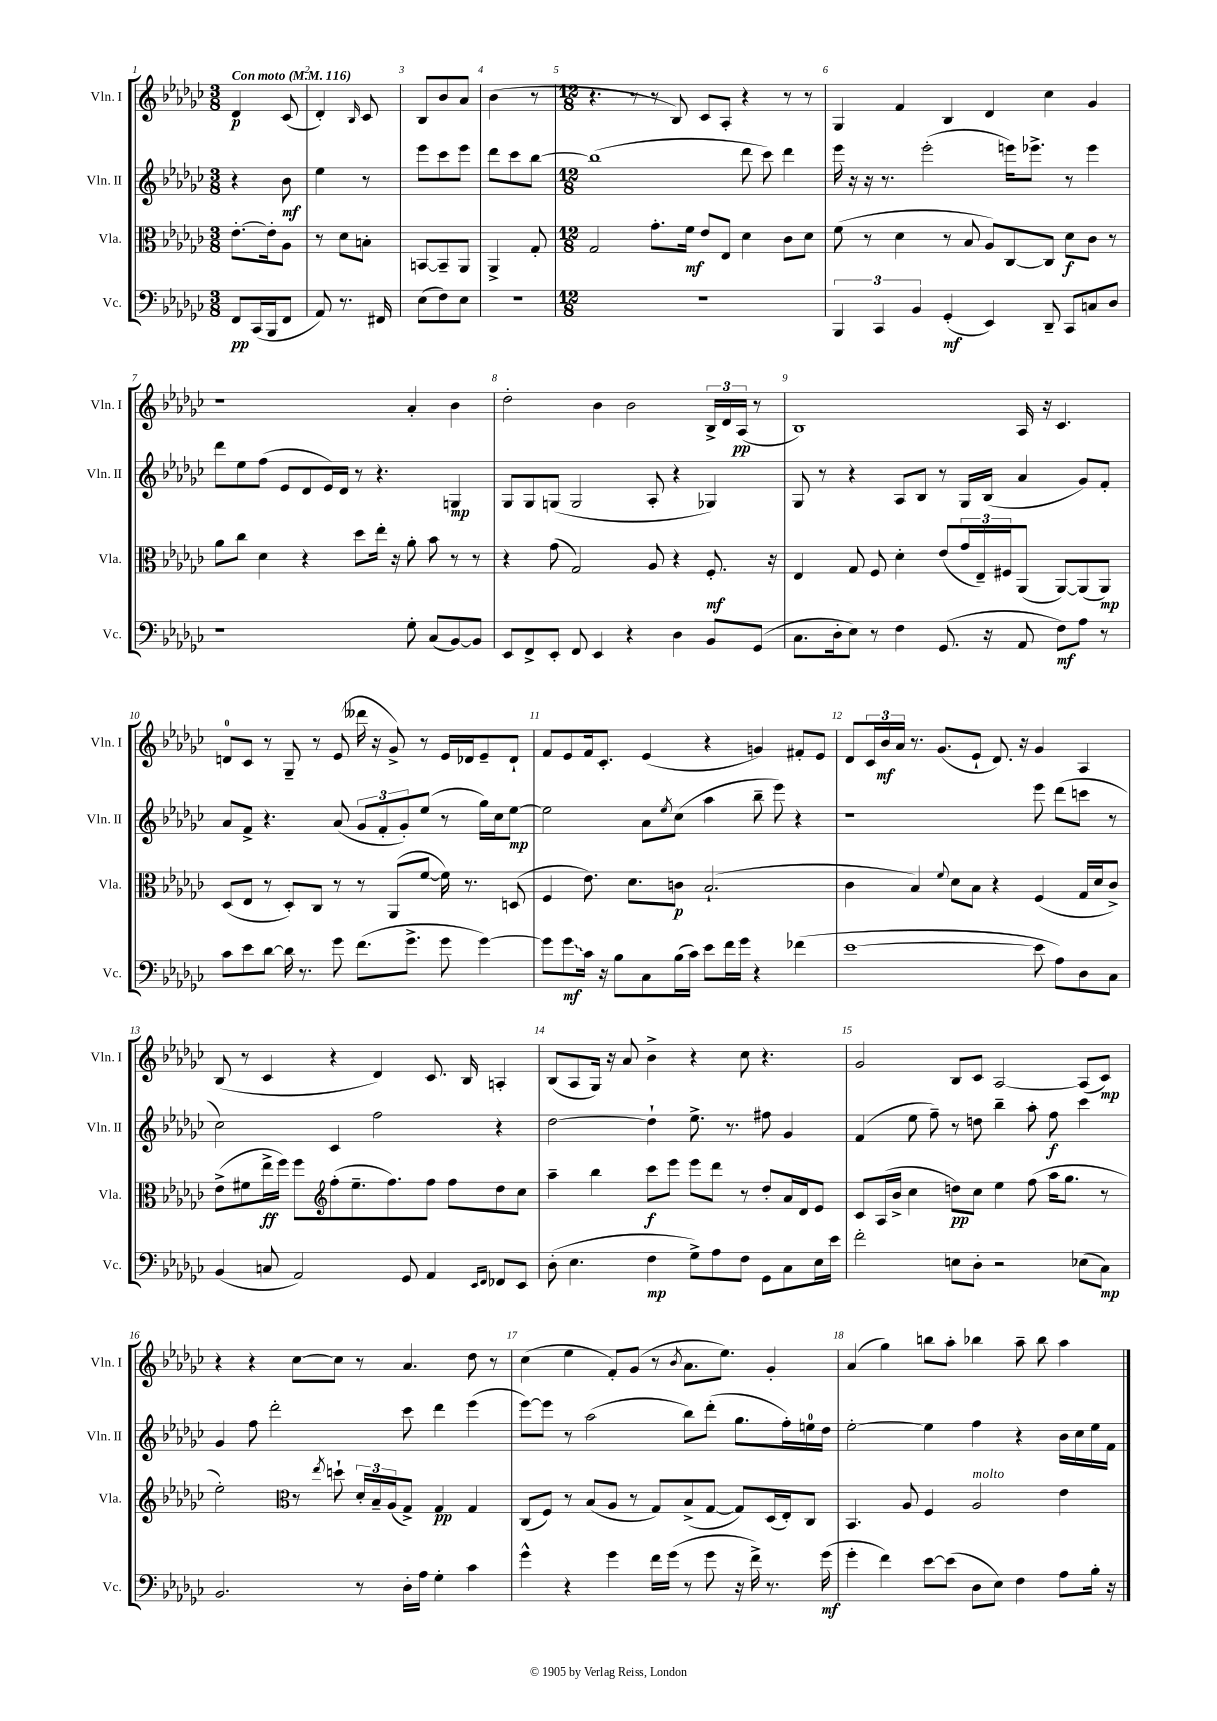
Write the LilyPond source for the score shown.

<<
\new StaffGroup <<
\new Staff = "s0" \with { instrumentName = "Vln. I" shortInstrumentName = "Vln. I" } {
    \clef treble \key ges \major \numericTimeSignature \time 3/8 \tempo "Con moto" 4 = 116
    des'4\p ces'8( |
    des'4-.) \grace { bes16 } ces'8 |
    bes8 bes'8 aes'8 |
    bes'4( r8 |
    \numericTimeSignature \time 12/8 r4. r8 r8 bes8) ces'8 aes8-. r4 r8 r8 |
    ges4 f'4 bes4 des'4 ces''4 ges'4 |
    r1 aes'4-. bes'4 |
    des''2-. bes'4 bes'2 \tuplet 3/2 { bes16-> des'16 aes16\pp( } r8 |
    bes1) aes16 r16 ces'4. |
    d'8-0 ces'8 r8 ges8-- r8 ees'8( deses'''16 r16 ges'8->) r8 ees'16 des'16 ees'8-- des'8-! |
    f'8 ees'8 f'16 ces'8.-. ees'4( r4 g'4) fis'8-. ees'8 |
    des'8 \tuplet 3/2 { ces'16 bes'16\mf aes'16 } r8. ges'8.( ees'8-! des'8.) r16 ges'4 aes4 |
    bes8( r8 ces'4 r4 des'4) ces'8. bes16 a4-. |
    bes8( aes8 ges16) r16 aes'8 bes'4-> r4 ces''8 r4. |
    ges'2 bes8 ces'8 aes2~ aes8( ces'8\mp) |
    r4 r4 ces''8~ ces''8 r8 aes'4. des''8 r8 |
    ces''4( ees''4 f'8-.) ges'8( r8 \acciaccatura { bes'8 } aes'8. ees''8.) ges'4-. |
    aes'4( ges''4) b''8 aes''8-. bes''4 aes''8-- bes''8 aes''4 \bar "|." |
}
\new Staff = "s1" \with { instrumentName = "Vln. II" shortInstrumentName = "Vln. II" } {
    \clef treble \key ges \major \numericTimeSignature \time 3/8
    r4 bes'8\mf |
    ees''4 r8 |
    ees'''8 ces'''8 ees'''8 |
    des'''8 ces'''8 bes''8~ |
    \numericTimeSignature \time 12/8 bes''1( des'''8 ces'''8) des'''4 |
    ees'''16 r16 r16 r8. ees'''2-.( e'''16) ees'''8.-> r8 ees'''4 |
    des'''8 ees''8 f''8( ees'8 des'8 ees'16) des'16 r8 r4. g4\mp |
    ges8 ges8 g8( g2 aes8-. r4 ges4) |
    ges8 r8 r4 aes8 bes8 r8 ges16 bes16( aes'4 ges'8) f'8-. |
    aes'8 f'8-> r4. aes'8( \tuplet 3/2 { ges'8 f'8-. ges'8-.) } ees''8( r8 ges''16) ces''16 ees''8~\mp |
    ees''2 aes'8 \acciaccatura { ees''8 } ces''8( aes''4 bes''8-- ees'''8) r4 |
    r1 ees'''8 des'''8( c'''8 r8 |
    ces''2) ces'4 f''2 r4 |
    des''2~ des''4-! ees''8.-> r8. fis''8 ges'4 |
    f'4( ees''8 f''8--) r8 d''8 bes''4-- aes''8-. f''8\f ces'''4 |
    ges'4 f''8 des'''2-. ces'''8 des'''4 ees'''4( |
    ees'''8~) ees'''8 r8 aes''2( bes''8) des'''8-.( ges''8. f''16-.) e''16-0 des''16 |
    ees''2~-. ees''4 f''4 r4 bes'16 ces''16 ees''16 f'16 \bar "|." |
}
\new Staff = "s2" \with { instrumentName = "Vla." shortInstrumentName = "Vla." } {
    \clef alto \key ges \major \numericTimeSignature \time 3/8
    ees'8.~-. ees'16-. aes8 |
    r8 des'8 b8-. |
    b,8~ b,8-- aes,8 |
    aes,4-> ges8-. |
    \numericTimeSignature \time 12/8 ges2 ges'8.-. f'16\mf ees'8 ees8 des'4 ces'8 des'8 |
    f'8( r8 des'4 r8 bes8 aes8) ces8~ ces8 des'8\f ces'8 r8 |
    aes'8 ces''8 des'4 r4 des''8 ees''16-. r16 aes'8-. bes'8 r8 r8 |
    r4 ges'8( ges2) aes8 r4 f8.-.\mf r16 |
    ees4 ges8 f8 des'4-. ees'8( \tuplet 3/2 { ges'16 ees16--) fis16 } aes,8( aes,8~) aes,8( aes,8\mp) |
    des8( ees8 r8 des8-.) ces8 r8 r8 aes,8( f'8~ f'16) r8. d8( |
    f4 ees'8.) des'8. c'8\p bes2.-!( |
    ces'4 bes4) \appoggiatura { f'8 } des'8 bes8 r4 f4( ges16 des'16 ces'8->) |
    ees'8->( fis'8 ees''16->\ff f''16) f''8 f''8-.( ees''8.-- f''8.) f''8 f''8 des''8 ces''8 |
    \clef treble aes''4-- bes''4 ces'''8\f ees'''8 ees'''8 des'''8 r8 des''8-. aes'16 des'16 ees'8 |
    ces'8 aes16( bes'16-> ces''4 d''8\pp) ces''8 ees''4 f''8( aes''16 ges''8. r8 |
    ees''2-.) r8 \acciaccatura { ees''8 } d''8-! \tuplet 3/2 { des'16-. bes16-- aes16( } ges8->) ges4\pp ges4 |
    \clef alto ces8( f8) r8 bes8( aes8 r8 ges8) bes8->( ges8~ ges8) des16( ees16-.) ces8 |
    bes,4. aes8 f4 aes2^\markup { \italic "molto" } ees'4 \bar "|." |
}
\new Staff = "s3" \with { instrumentName = "Vc." shortInstrumentName = "Vc." } {
    \clef bass \key ges \major \numericTimeSignature \time 3/8
    f,8\pp ces,16( bes,,16 f,8 |
    aes,8) r8. fis,16 |
    ees8( f8) ees8 |
    R4. |
    \numericTimeSignature \time 12/8 R1. |
    \tuplet 3/2 { bes,,4 ces,4 bes,4 } ges,4-.\mf( ees,4) des,8-- ces,8 c8 des8 |
    r1 ges8-. ces8( bes,8~) bes,8 |
    ees,8 f,8-> ees,8-. f,8 ees,4 r4 des4 bes,8 ges,8( |
    ces8. des16-. ees8) r8 f4 ges,8.( r16 aes,8 f8\mf) aes8 r8 |
    ces'8 ees'8 des'8~ des'16 r8. ges'8 f'8.( ges'8.-> ges'8 ges'4~) |
    ges'8 \once \override Glissando.style = #'zigzag ges'8\glissando\mf ces'16 r16 bes8 ces8 bes16( ces'16) ees'8 f'16 ges'16 r4 fes'4( |
    ees'1~ ees'8 aes8) des8 ces8 |
    bes,4( c8 aes,2) ges,8 aes,4 \grace { ees,16 f,16 } fes,8 ees,8 |
    des8-.( ees4. f4\mp ges8->) aes8 f8 ges,8 ces8 ees16 ees'16 |
    f'2-. e8 des8-. r2 ees8( ces8\mp) |
    bes,2. r8 des16-. aes16 ges4-. ces'4 |
    ges'4-^ r4 ges'4 f'16 ges'16( r8 ges'8 r16 f'16->) r8. ges'16\mf( |
    ges'4-. f'4) ees'8~ ees'8( des8 ees8) f4 aes8 bes16-. r16 \bar "|." |
}
>>
>>
\layout { \context { \Score \override BarNumber.break-visibility = ##(#f #t #t) barNumberVisibility = #all-bar-numbers-visible } }
